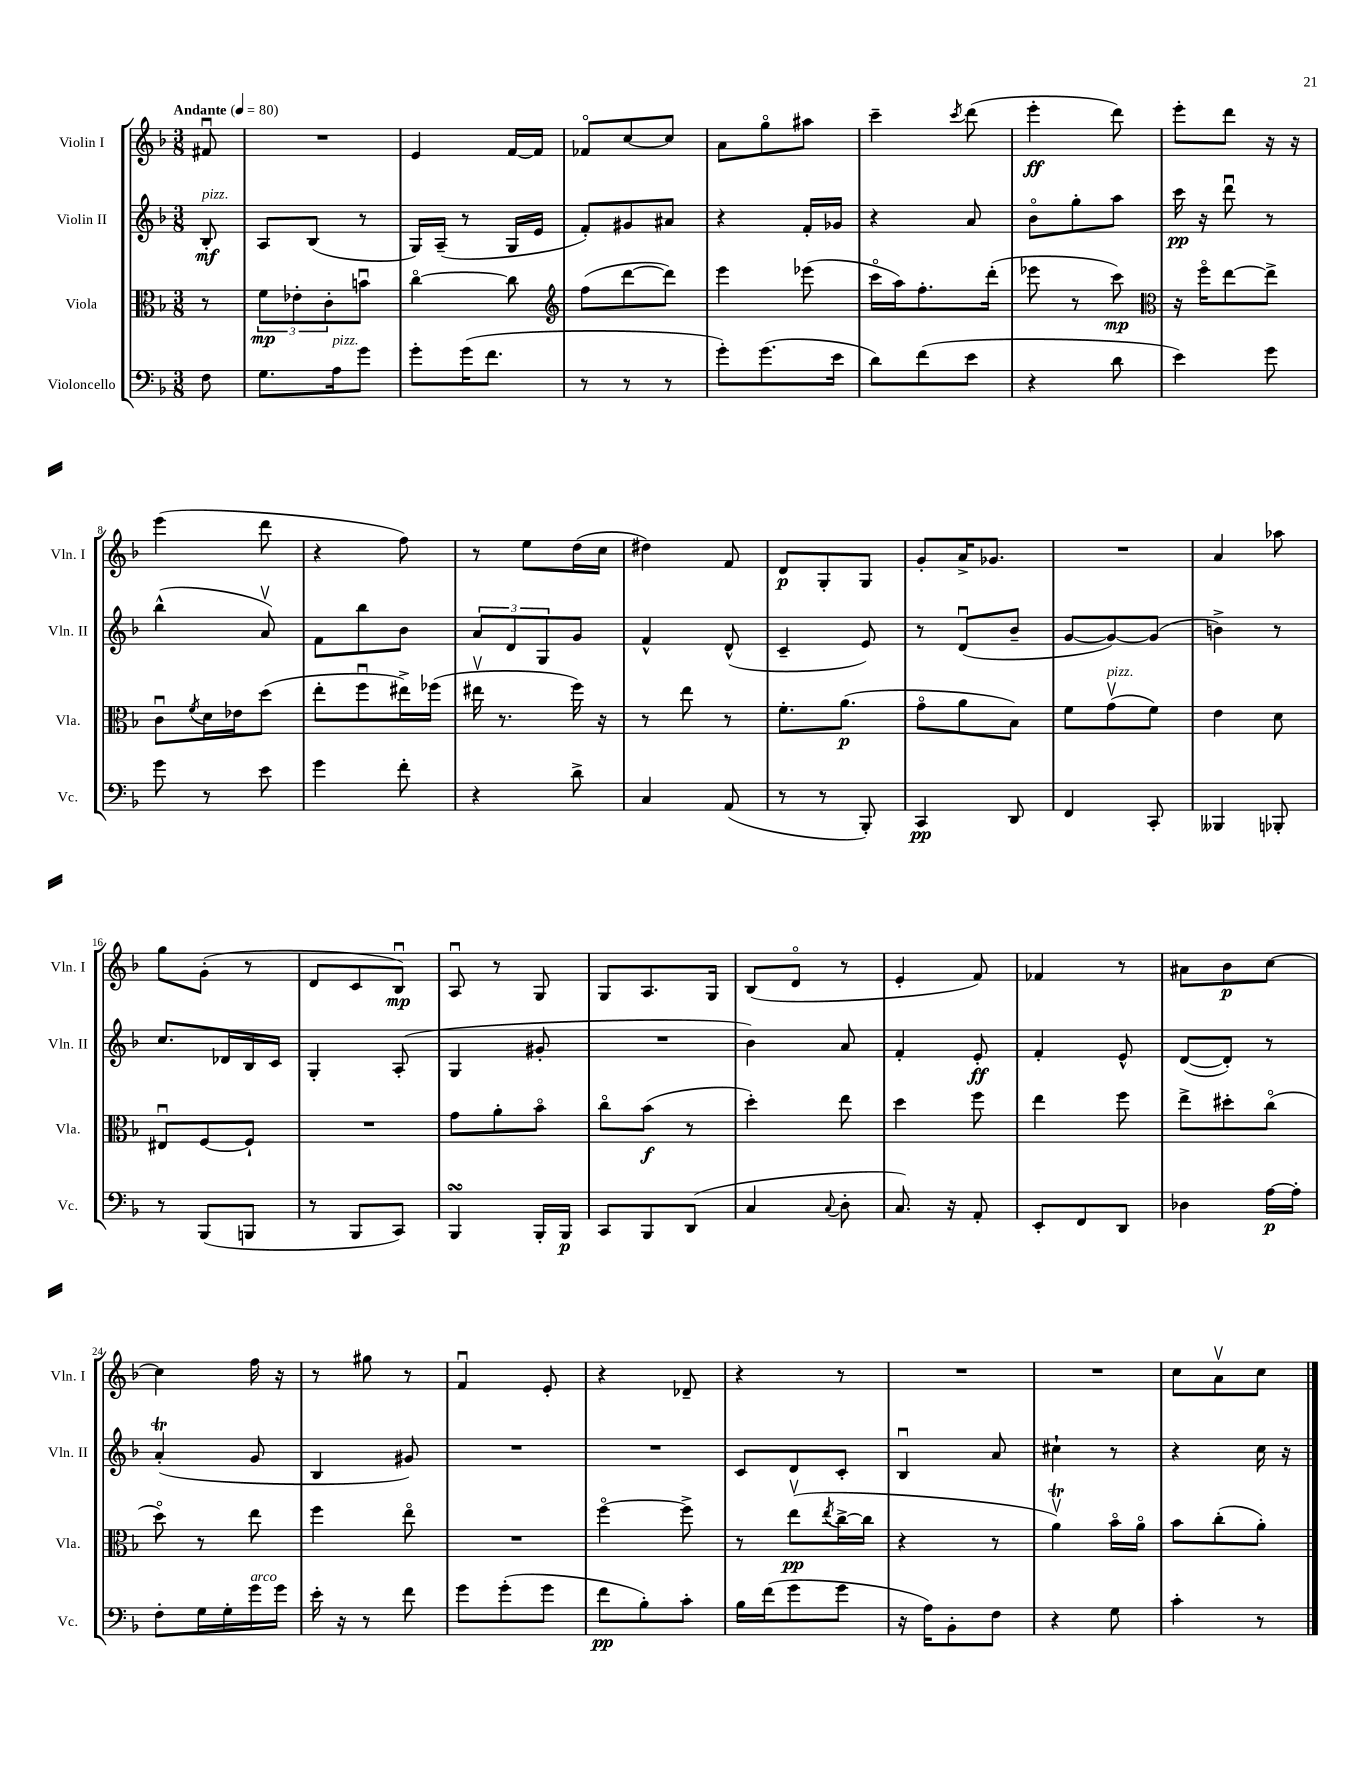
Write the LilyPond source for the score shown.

<<
\new StaffGroup <<
\new Staff = "s0" \with { instrumentName = "Violin I" shortInstrumentName = "Vln. I" } {
    \clef treble \key f \major \numericTimeSignature \time 3/8 \partial 8 \tempo "Andante" 4 = 80
    fis'8\downbow |
    R4. |
    e'4 f'16~ f'16 |
    fes'8\flageolet c''8~ c''8 |
    a'8 g''8\flageolet ais''8 |
    c'''4-- \acciaccatura { c'''8 } d'''8( |
    e'''4-.\ff d'''8) |
    e'''8-. d'''8 r16 r16 |
    e'''4( d'''8 |
    r4 f''8) |
    r8 e''8 d''16( c''16 |
    dis''4) f'8 |
    d'8\p g8-. g8 |
    g'8-. a'16-> ges'8. |
    R4. |
    a'4 aes''8 |
    g''8 g'8-.( r8 |
    d'8 c'8 bes8\downbow\mp) |
    a8\downbow r8 g8 |
    g8 a8. g16 |
    bes8( d'8\flageolet r8 |
    e'4-. f'8) |
    fes'4 r8 |
    ais'8 bes'8\p c''8~ |
    c''4 f''16 r16 |
    r8 gis''8 r8 |
    f'4\downbow e'8-. |
    r4 des'8-- |
    r4 r8 |
    R4. |
    R4. |
    c''8 a'8\upbow c''8 \bar "|." |
}
\new Staff = "s1" \with { instrumentName = "Violin II" shortInstrumentName = "Vln. II" } {
    \clef treble \key f \major \numericTimeSignature \time 3/8 \partial 8
    bes8-.\mf^\markup { \italic "pizz." } |
    a8 bes8( r8 |
    g16) a16--( r8 g16 e'16 |
    f'8-.) gis'8 ais'8 |
    r4 f'16-. ges'16 |
    r4 a'8 |
    bes'8\flageolet g''8-. a''8 |
    c'''16\pp r16 d'''8\downbow r8 |
    bes''4-^( a'8\upbow) |
    f'8 bes''8 bes'8 |
    \tuplet 3/2 { a'8 d'8 g8 } g'8 |
    f'4-^ d'8-^( |
    c'4-- e'8) |
    r8 d'8\downbow( bes'8-- |
    g'8~ g'8~) g'8( |
    b'4->) r8 |
    c''8. des'16 bes16 c'16 |
    g4-. a8-.( |
    g4 gis'8-. |
    R4. |
    bes'4) a'8 |
    f'4-. e'8-.\ff |
    f'4-. e'8-^ |
    d'8~( d'8-.) r8 |
    a'4-.\trill( g'8 |
    bes4 gis'8) |
    R4. |
    R4. |
    c'8 d'8 c'8-. |
    bes4\downbow a'8 |
    cis''4-! r8 |
    r4 c''16 r16 \bar "|." |
}
\new Staff = "s2" \with { instrumentName = "Viola" shortInstrumentName = "Vla." } {
    \clef alto \key f \major \numericTimeSignature \time 3/8 \partial 8
    r8 |
    \tuplet 3/2 { f'8\mp ees'8-. c'8-. } b'8\downbow |
    c''4~\flageolet c''8 |
    \clef treble f''8( d'''8~ d'''8) |
    e'''4 ees'''8( |
    c'''16\flageolet a''16) f''8.-. d'''16-.( |
    ees'''8 r8 c'''8\mp) |
    \clef alto r16 f''16\flageolet e''8~ e''8-> |
    c'8\downbow \acciaccatura { f'8 } d'16 ees'16 d''8( |
    e''8-. f''8\downbow eis''16->) fes''16( |
    eis''16\upbow r8. f''16) r16 |
    r8 e''8 r8 |
    f'8.-. a'8.\p( |
    g'8\flageolet a'8 bes8) |
    f'8 g'8\upbow^\markup { \italic "pizz." }( f'8) |
    e'4 d'8 |
    eis8\downbow f8~ f8-! |
    R4. |
    g'8 a'8-. bes'8\flageolet |
    c''8\flageolet bes'8\f( r8 |
    d''4-.) e''8 |
    d''4 f''8 |
    e''4 f''8 |
    e''8-> dis''8-. c''8\flageolet( |
    d''8\flageolet) r8 e''8 |
    f''4 e''8\flageolet |
    R4. |
    f''4~\flageolet f''8-> |
    r8 e''8\upbow\pp( \acciaccatura { e''8 } c''16~-> c''16 |
    r4 r8 |
    a'4\upbow\trill) bes'16\flageolet a'16\flageolet |
    bes'8 c''8-.( a'8-.) \bar "|." |
}
\new Staff = "s3" \with { instrumentName = "Violoncello" shortInstrumentName = "Vc." } {
    \clef bass \key f \major \numericTimeSignature \time 3/8 \partial 8
    f8 |
    g8. a16^\markup { \italic "pizz." } g'8 |
    g'8-. g'16( f'8. |
    r8 r8 r8 |
    g'8-.) g'8.( e'16 |
    d'8) f'8( e'8 |
    r4 d'8 |
    e'4) g'8 |
    g'8 r8 e'8 |
    g'4 f'8-. |
    r4 d'8-> |
    c4 a,8( |
    r8 r8 bes,,8-.) |
    c,4\pp d,8 |
    f,4 c,8-. |
    beses,,4 bes,,8-. |
    r8 bes,,8( b,,8 |
    r8 bes,,8 c,8) |
    bes,,4\turn bes,,16-. bes,,16\p |
    c,8 bes,,8 d,8( |
    c4 \appoggiatura { c8 } d8-. |
    c8.) r16 a,8-. |
    e,8-. f,8 d,8 |
    des4 a16~\p a16-. |
    f8-. g16 g16-. g'16^\markup { \italic "arco" } g'16 |
    e'16-. r16 r8 f'8 |
    g'8 g'8-.( g'8 |
    f'8\pp bes8-.) c'8-. |
    bes16 f'16( g'8 g'8 |
    r16 a16) bes,8-. f8 |
    r4 g8 |
    c'4-. r8 \bar "|." |
}
>>
>>
